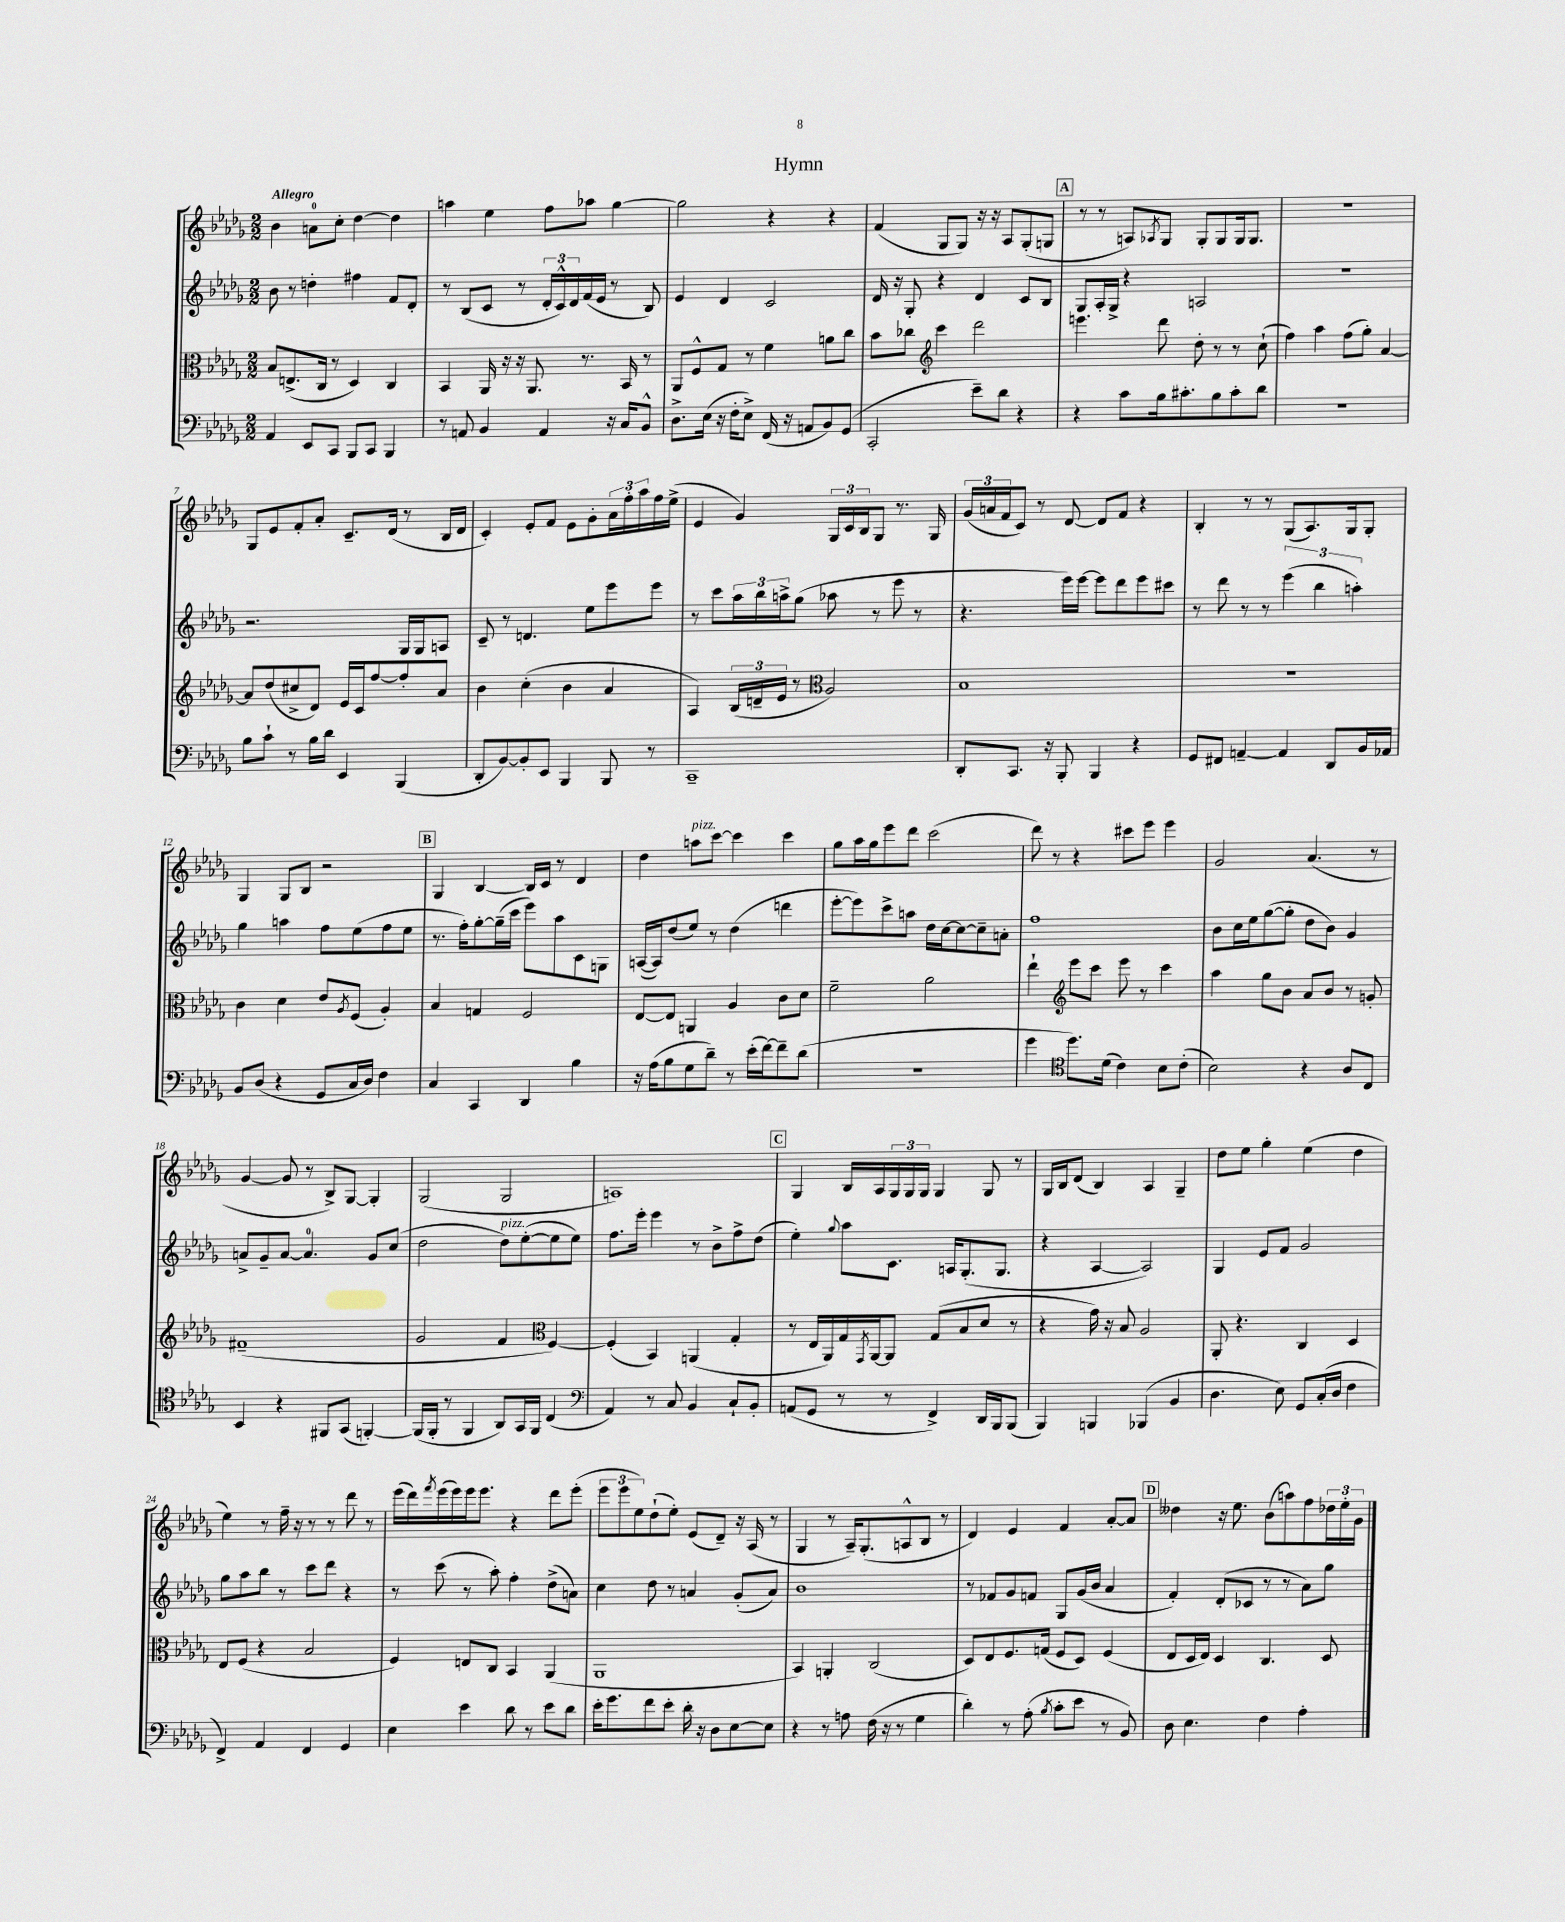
\header { title = "Hymn" }
<<
\new StaffGroup <<
\new Staff = "s0" {
    \clef treble \key des \major \numericTimeSignature \time 2/2 \tempo "Allegro"
    bes'4 a'8-0 c''8-. des''4~ des''4 |
    a''4 ees''4 f''8 aes''8 ges''4~ |
    ges''2 r4 r4 |
    f'4( ges8 ges8) r16 r16 aes8 ges8-.( g8 |
    \mark \markup { \box "A" } r8 r8 a8) \acciaccatura { aes8 } ges8 ges8-. ges8 ges16 ges8. |
    r1 |
    ges8 ees'8 f'8-. aes'8-. c'8.-- des'16( r8 bes16 des'16 |
    c'4-.) ees'8-. f'8 ees'8 ges'8-. \tuplet 3/2 { aes'16 f''16-. aes''16 } f''16 ees''16->( |
    ees'4 ges'4) \tuplet 3/2 { ges16 c'16 bes16 } ges8 r8. ges16 |
    \tuplet 3/2 { ges'16( a'16 f'16 } c'8) r8 des'8~ des'8 f'8 r4 |
    bes4-. r8 r8 ges8( aes8.) ges16 ges8-. |
    ges4 ges8 bes8 r2 |
    \mark \markup { \box "B" } ges4 bes4~ bes16 c'16 r8 des'4 |
    des''4 a''8^\markup { \italic "pizz." } c'''8~ c'''4 c'''4 |
    ges''8 aes''16 ges''16 ees'''8 des'''8 c'''2( |
    des'''8) r8 r4 cis'''8 ees'''8 ees'''4 |
    ges'2 aes'4.( r8 |
    ges'4~ ges'8 r8 bes8->) ges8~ ges4-. |
    ges2( ges2 |
    a1) |
    \mark \markup { \box "C" } ges4 bes16 aes16 \tuplet 3/2 { ges16 ges16 ges16 } ges4 ges8 r8 |
    ges16 bes16 des'8( bes4) aes4 ges4-- |
    des''8 ees''8 ges''4-. ees''4( des''4 |
    ees''4) r8 f''16-- r16 r8 r8 des'''8 r8 |
    ees'''16( des'''16) \acciaccatura { f'''8 } ees'''16( ees'''16) ees'''16 ees'''8. r4 des'''8 ees'''8-.( |
    \tuplet 3/2 { ees'''8 ees'''8 ees''8) } des''8-!( ees''8-.) ees'8( des'8--) r16 aes16( r8 |
    ges4 r8 aes16--) ges8.-.( a8-^ bes8 r8 |
    des'4) ees'4 f'4 aes'8~-. aes'8 |
    \mark \markup { \box "D" } deses''4 r16 ees''8. bes'8( a''8) f''8 \tuplet 3/2 { des''16 ees''16-. ges'16 } \bar "|." |
}
\new Staff = "s1" {
    \clef treble \key des \major \numericTimeSignature \time 2/2
    bes'8 r8 d''4-. fis''4 f'8 des'8-. |
    r8 bes8( c'8 r8 \tuplet 3/2 { des'16-. c'16-^) des'16 } f'16( ees'16 r8 bes8) |
    ees'4 des'4 c'2 |
    des'16 r16 ges8-. r4 des'4 c'8 bes8 |
    \mark \markup { \box "A" } ges8 aes16-. ges16-> r4 a2 |
    R1 |
    r2. ges16 ges16 a8 |
    c'8-- r8 d'4. ees''8 ees'''8 ees'''8 |
    r8 c'''8 \tuplet 3/2 { aes''16 bes''16 a''16-> } ges''8( aes''8 r8 ees'''8 r8 |
    r4. ees'''16) ees'''16~ ees'''8 des'''8 ees'''8 cis'''8 |
    r8 des'''8 r8 r8 \tuplet 3/2 { ees'''4( bes''4 a''4-.) } |
    ges''4 a''4 f''8 ees''8( f''8 ees''8 |
    \mark \markup { \box "B" } r8. f''16-.) ges''8~-. ges''16--( c'''16 ees'''8) aes''8 c'8 g8 |
    a16~( a16) des''8( ees''8) r8 des''4( d'''4 |
    ees'''8~-. ees'''8) c'''8-> a''8 des''16 c''16~ c''8~ c''8-- a'8-. |
    f''1 |
    bes'8 c''16 ees''16 ges''8~( ges''8-. des''8 bes'8) ges'4 |
    a'8-> ges'8-- a'8~ a'4.-0 ges'8 c''8( |
    des''2 des''8^\markup { \italic "pizz." }) ees''8~-.( ees''8 ees''8) |
    f''8. ees'''16-. ees'''4 r8 bes'8-> f''8-> des''8( |
    \mark \markup { \box "C" } ees''4-.) \appoggiatura { ges''8 } aes''8 c'8. a16 ges8.-.( ges8. |
    r4 aes4~ aes2) |
    ges4 ees'8 f'8 ges'2 |
    ges''8 aes''8 bes''8 r8 c'''8 des'''8 r4 |
    r8 c'''8( r8 aes''8-.) f''4-. des''8->( a'8) |
    c''4 des''8 r8 a'4 ges'8-.( a'8) |
    bes'1 |
    r8 fes'8 ges'8 f'8 ges8 ges'16( bes'16 aes'4 |
    \mark \markup { \box "D" } f'4-.) des'8-.( ces'8 r8 r8 aes'8) ges''8 \bar "|." |
}
\new Staff = "s2" {
    \clef alto \key des \major \numericTimeSignature \time 2/2
    bes8 e8.->( c16 r8 des4) c4 |
    bes,4 aes,16 r16 r16 aes,8. r8. bes,16 r8 |
    aes,8 f8-^ ges8 r8 f'4 a'8 c''8 |
    bes'8 ces''8 \clef treble c'''4 des'''2 |
    \mark \markup { \box "A" } e'''4. des'''8 des''8-. r8 r8 c''8-!( |
    f''4) aes''4 f''8( ges''8-.) aes'4~ |
    aes'8 des''8( cis''8-> des'8) ees'16 c'16 f''8~ f''8-. aes'8 |
    bes'4 c''4-.( bes'4 aes'4 |
    aes4) \tuplet 3/2 { bes16( d'16-- ees'16 } r8 \clef alto aes2) |
    bes1 |
    R1 |
    c'4 des'4 ees'8 \acciaccatura { aes8 } f8( aes4-.) |
    \mark \markup { \box "B" } bes4 g4 f2 |
    ees8~ ees8 a,4 aes4 c'8 des'8 |
    f'2-- aes'2 |
    ees''4-! \clef treble ees'''8 c'''8 ees'''8 r8 c'''4 |
    aes''4 ges''8 bes'8 aes'8 bes'8 r8 g'8-. |
    fis'1--( |
    ges'2 f'4 \clef alto f4~) |
    f4-.( bes,4) a,4( ges4-. |
    \mark \markup { \box "C" } r8 ees16 aes,16) ges16 \acciaccatura { ges,8 } aes,16~ aes,8 ges8( bes8 des'8 r8 |
    r4 ges'16) r16 bes8 aes2 |
    aes,8-. r4. c4 des4 |
    ees8 f8( r4 bes2 |
    f4) e8 c8 bes,4 aes,4( |
    aes,1 |
    bes,4) a,4-. c2( |
    des8) ees8 f8. g16( f8 des8) f4( |
    \mark \markup { \box "D" } ees8 des16 ees16) des4 c4. des8 \bar "|." |
}
\new Staff = "s3" {
    \clef bass \key des \major \numericTimeSignature \time 2/2
    aes,4 ees,8 c,8 bes,,8 c,8 bes,,4 |
    r8 a,8 bes,4 a,4 r16 c16 bes,8-^ |
    des8.-> ees16( r16 f16-. ees8->) f,16( r16 a,8 bes,8) ges,8( |
    c,2-. ees'8--) des'8 r4 |
    \mark \markup { \box "A" } r4 c'8 bes16 cis'8.-. bes8 cis'8-. des'8 |
    R1 |
    bes8 c'8-! r8 bes16 des'16 ees,4 bes,,4( |
    des,8-. bes,8~) bes,8-. ees,8 bes,,4 bes,,8 r8 |
    c,1-- |
    des,8-. c,8. r16 bes,,8-. bes,,4 r4 |
    ges,8 fis,8 a,4~-- a,4 des,8 bes,16 aes,16 |
    bes,8 des8( r4 ges,8 c16 des16) f4 |
    \mark \markup { \box "B" } c4 c,4 des,4 bes4 |
    r16 aes16( bes8 ges8 des'8--) r8 ees'16-.( f'16~) f'8-- des'8( |
    R1 |
    ges'4 \clef tenor des''8.) des'16( c'4) bes8 c'8-.( |
    bes2) r4 aes8 c8 |
    bes,4 r4 fis,8 ges,8( f,4~-.) |
    f,16( f,16-. r8 f,4 aes,8) ges,16 f,16 c4( |
    \clef bass aes,4) r8 c8 bes,4 c8-! bes,8-. |
    \mark \markup { \box "C" } a,8( ges,8 r8 r8 f,4->) des,16 bes,,16 bes,,8( |
    bes,,4) b,,4 bes,,4( bes,4 |
    des4. ees8) ges,8 c16-.( des16 f4 |
    f,4->) aes,4 f,4 ges,4 |
    ees4 ees'4 des'8 r8 ees'8 des'8 |
    ees'16-. ges'8. f'8 ees'8-. des'16-. r16 des8 ees8~ ees8 |
    r4 r8 a8 f16( r16 r8 ges4 |
    des'4-.) r8 aes8-.( \acciaccatura { bes8 } c'8-. ees'8 r8 bes,8) |
    \mark \markup { \box "D" } des8 ees4. f4 aes4-. \bar "|." |
}
>>
>>
